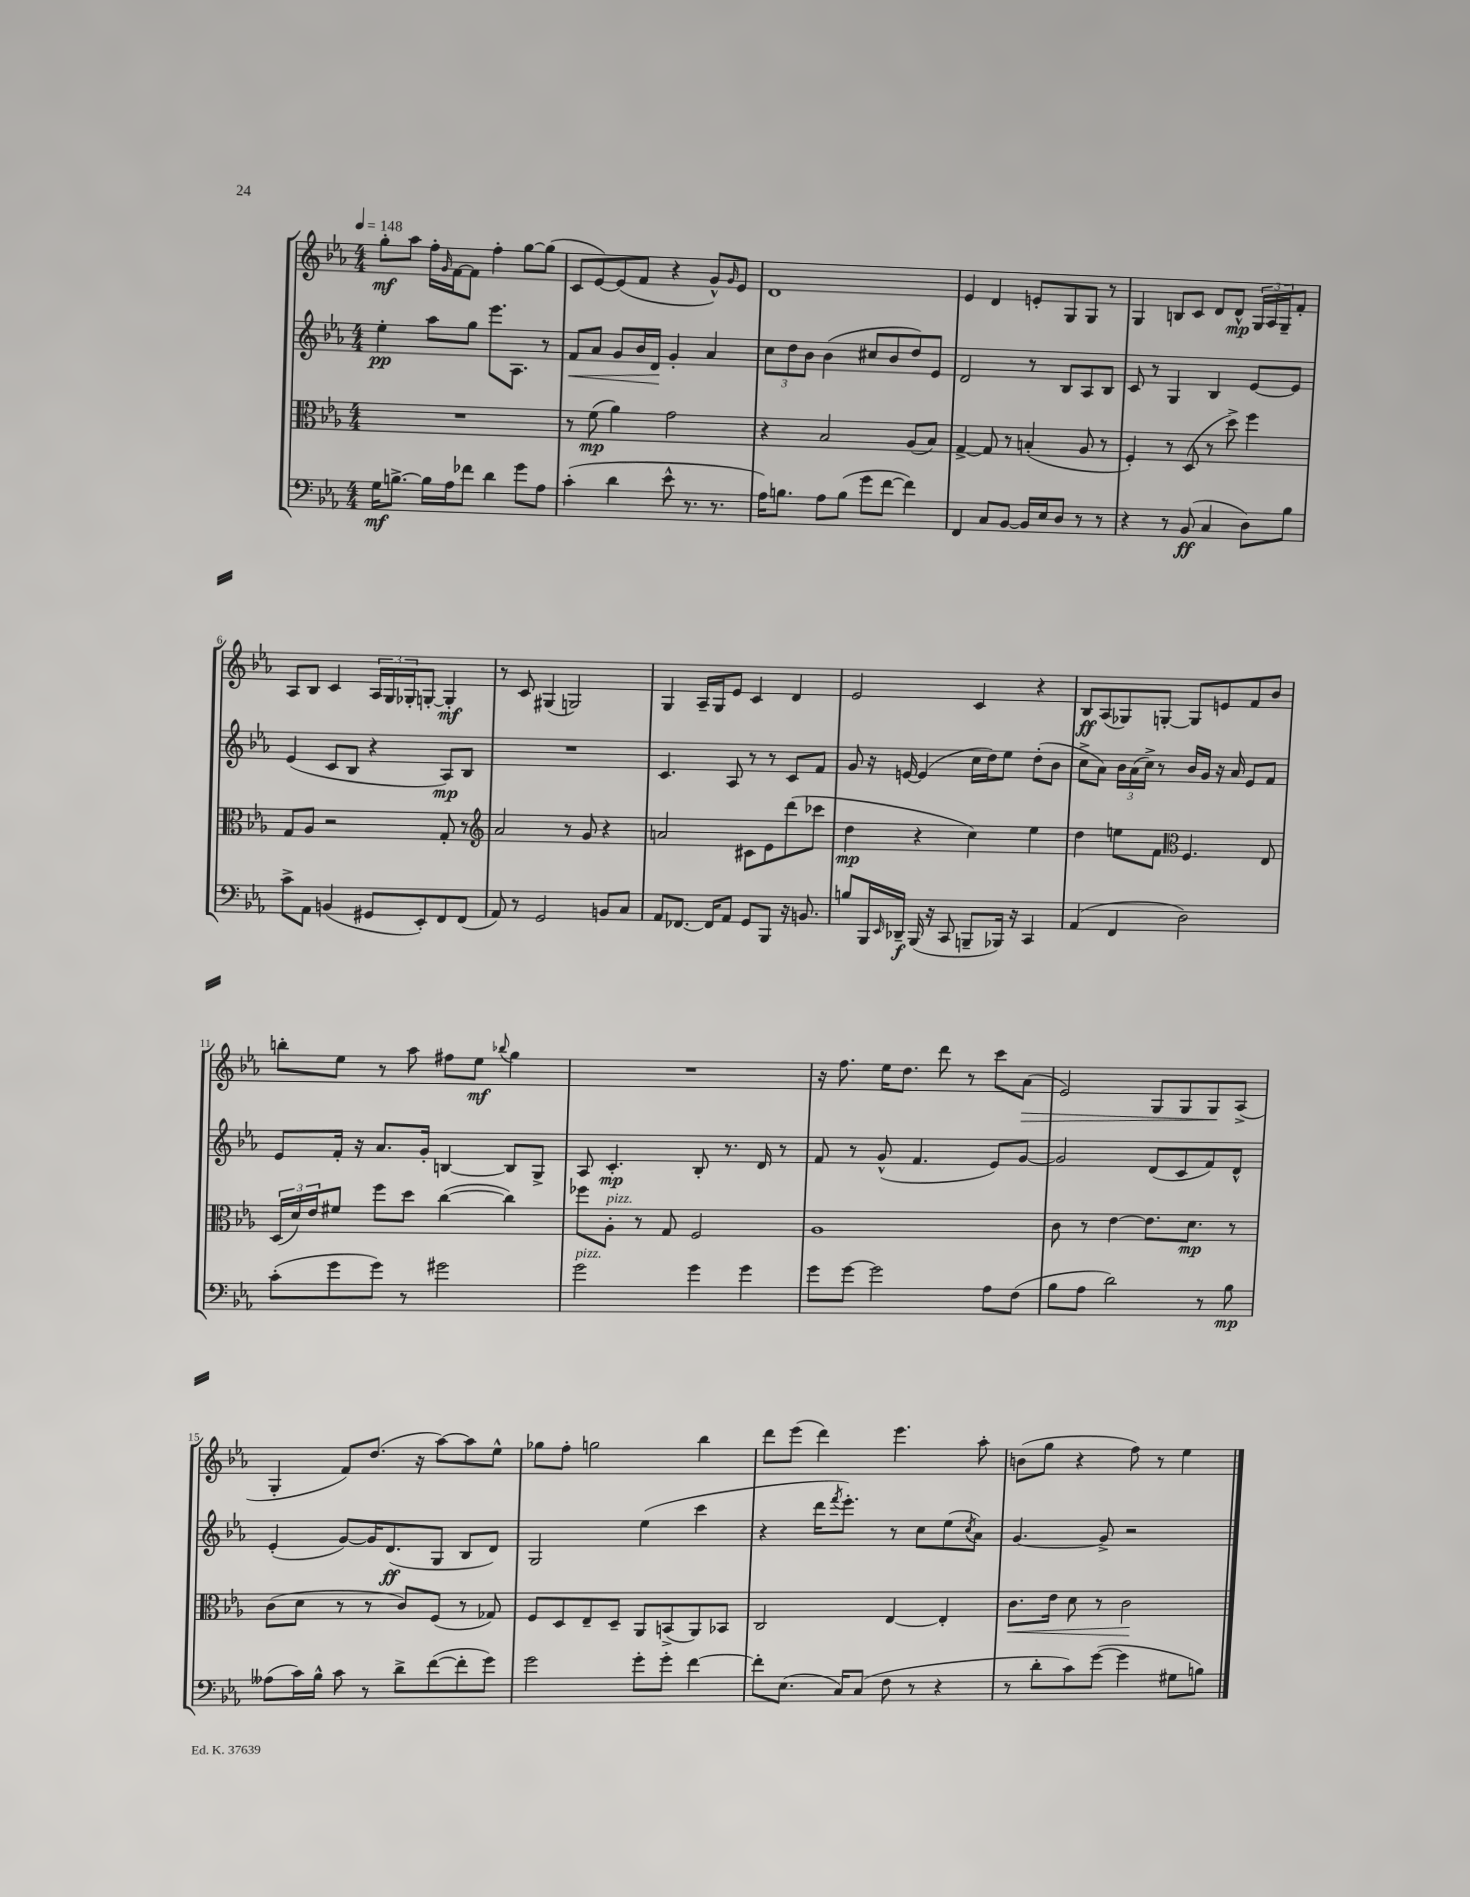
<<
\new StaffGroup <<
\new Staff = "s0" {
    \clef treble \key ees \major \numericTimeSignature \time 4/4 \tempo 4 = 148
    g''8-.\mf aes''8 f''16-. \grace { g'16 } f'16~ f'8 f''4-. g''8~ g''8( |
    c'8 ees'8~) ees'8( f'8 r4 g'8-^) \grace { g'16 } ees'8 |
    d'1 |
    ees'4 d'4 e'8-. g8 g8 r8 |
    g4 b8 c'8 d'8 d'8-^\mp \tuplet 3/2 { g16 aes16 g16-- } f'8-. |
    aes8 bes8 c'4 \tuplet 3/2 { aes16 g16 ges16-. } g8~-. g4-.\mf |
    r8 c'8 gis4( g2) |
    g4 aes16-- g16 ees'8 c'4 d'4 |
    ees'2 c'4 r4 |
    bes8\ff aes8( ges8) g8~-. g8 e'8 f'8 bes'8 |
    b''8-. ees''8 r8 aes''8 fis''8 ees''8\mf \appoggiatura { bes''8 } g''4 |
    R1 |
    r16 f''8. ees''16 d''8. d'''8 r8 c'''8 aes'8\>( |
    ees'2) g8 g8 g8\! aes8->( |
    g4-. f'8) d''8.( r16 aes''8~) aes''8 ees''8-^ |
    ges''8 f''8-. g''2 bes''4 |
    d'''8 ees'''8( d'''4) ees'''4. aes''8-. |
    b'8( g''8 r4 f''8) r8 ees''4 \bar "|." |
}
\new Staff = "s1" {
    \clef treble \key ees \major \numericTimeSignature \time 4/4
    ees''4-.\pp aes''8 g''8 ees'''8. aes8. r8 |
    f'8\< aes'8 g'8 bes'16 d'16\! g'4-. aes'4 |
    \tuplet 3/2 { c''8 d''8 bes'8 } bes'4( cis''8 bes'8 d''8) ees'8 |
    d'2 r8 bes8 aes8 bes8 |
    c'8 r8 g4 bes4 ees'8~ ees'8 |
    ees'4( c'8 bes8 r4 aes8\mp) bes8 |
    R1 |
    c'4. aes8 r8 r8 c'8 f'8 |
    g'8 r16 e'16~ e'4( c''16 d''16) ees''8 d''8-.( bes'8 |
    c''8-> aes'8) \tuplet 3/2 { bes'16 aes'16( c''16->) } r8 bes'16 g'16 r16 aes'16 ees'8 f'8 |
    ees'8 f'16-. r16 aes'8. g'16-. b4~ b8 g8-> |
    aes8 c'4.-.\mp bes8-. r8. d'16 r8 |
    f'8 r8 g'8-^( f'4. ees'8) g'8~ |
    g'2 d'8( c'8 f'8) d'8-^ |
    ees'4-.( g'8~) g'16 d'8.\ff( g8 bes8 d'8) |
    g2 ees''4( c'''4 |
    r4 d'''16 \acciaccatura { f'''8 } ees'''8.-.) r8 c''8 ees''8( \acciaccatura { c''8 } aes'8) |
    g'4.~ g'8-> r2 \bar "|." |
}
\new Staff = "s2" {
    \clef alto \key ees \major \numericTimeSignature \time 4/4
    R1 |
    r8 f'8\mp( aes'4) g'2 |
    r4 bes2 aes8( bes8) |
    g4~-> g8 r8 b4-.( aes8 r8 |
    f4-.) r8 d8( r8 d''8->) f''4 |
    g8 aes8 r2 g8-. r8 |
    \clef treble aes'2 r8 g'8 r4 |
    a'2 cis'8 ees'8 d'''8( ces'''8 |
    d''4\mp r4 c''4) ees''4 |
    d''4 e''8 f'8 \clef alto f4. ees8 |
    \tuplet 3/2 { d16( d'16) ees'16 } fis'8 f''8 d''8 c''4~( c''4) |
    fes''8 aes8-.^\markup { \italic "pizz." } r8 g8 f2 |
    aes1 |
    c'8 r8 ees'4~ ees'8. d'8.\mp r8 |
    c'8( d'8 r8 r8 c'8) f8( r8 ges8) |
    f8 d8 ees8-- d8-- aes,8 b,8->( aes,8) bes,8 |
    c2 ees4~ ees4-. |
    c'8.\< ees'16 d'8 r8 c'2\! \bar "|." |
}
\new Staff = "s3" {
    \clef bass \key ees \major \numericTimeSignature \time 4/4
    g16\mf b8.~-> b16 aes16 fes'8 d'4 g'8 aes8 |
    c'4-.( d'4 ees'8-^ r8. r8. |
    aes16) b8. aes8 b8( g'8 f'8~ f'4) |
    f,4 c8 bes,8~ bes,16 ees16 d8 r8 r8 |
    r4 r8 bes,8\ff( c4 d8) bes8 |
    c'8-> aes,8 b,4( gis,8 ees,8-.) f,8 f,8( |
    aes,8) r8 g,2 b,8 c8 |
    aes,8 fes,8.~ fes,16 aes,8 g,8 bes,,8 r16 b,8. |
    b8 bes,,16 \grace { ees,16 } des,16--\f bes,,16( r16 c,8 b,,8-- bes,,16) r16 c,4 |
    aes,4( f,4 d2) |
    c'8-.( g'8 g'8) r8 gis'2 |
    g'2^\markup { \italic "pizz." } g'4 g'4 |
    g'8 g'8~ g'2 aes8 f8( |
    bes8 aes8 d'2) r8 bes8\mp |
    aeses8( c'16) bes16-^ c'8 r8 d'8-> f'8~( f'8-. g'8) |
    g'2 g'8-. g'8-. f'4~ |
    f'8-. ees8.( c16) c8( f8 r8 r4 |
    r8 d'8-. c'8) g'8~( g'4 gis8 b8) \bar "|." |
}
>>
>>
